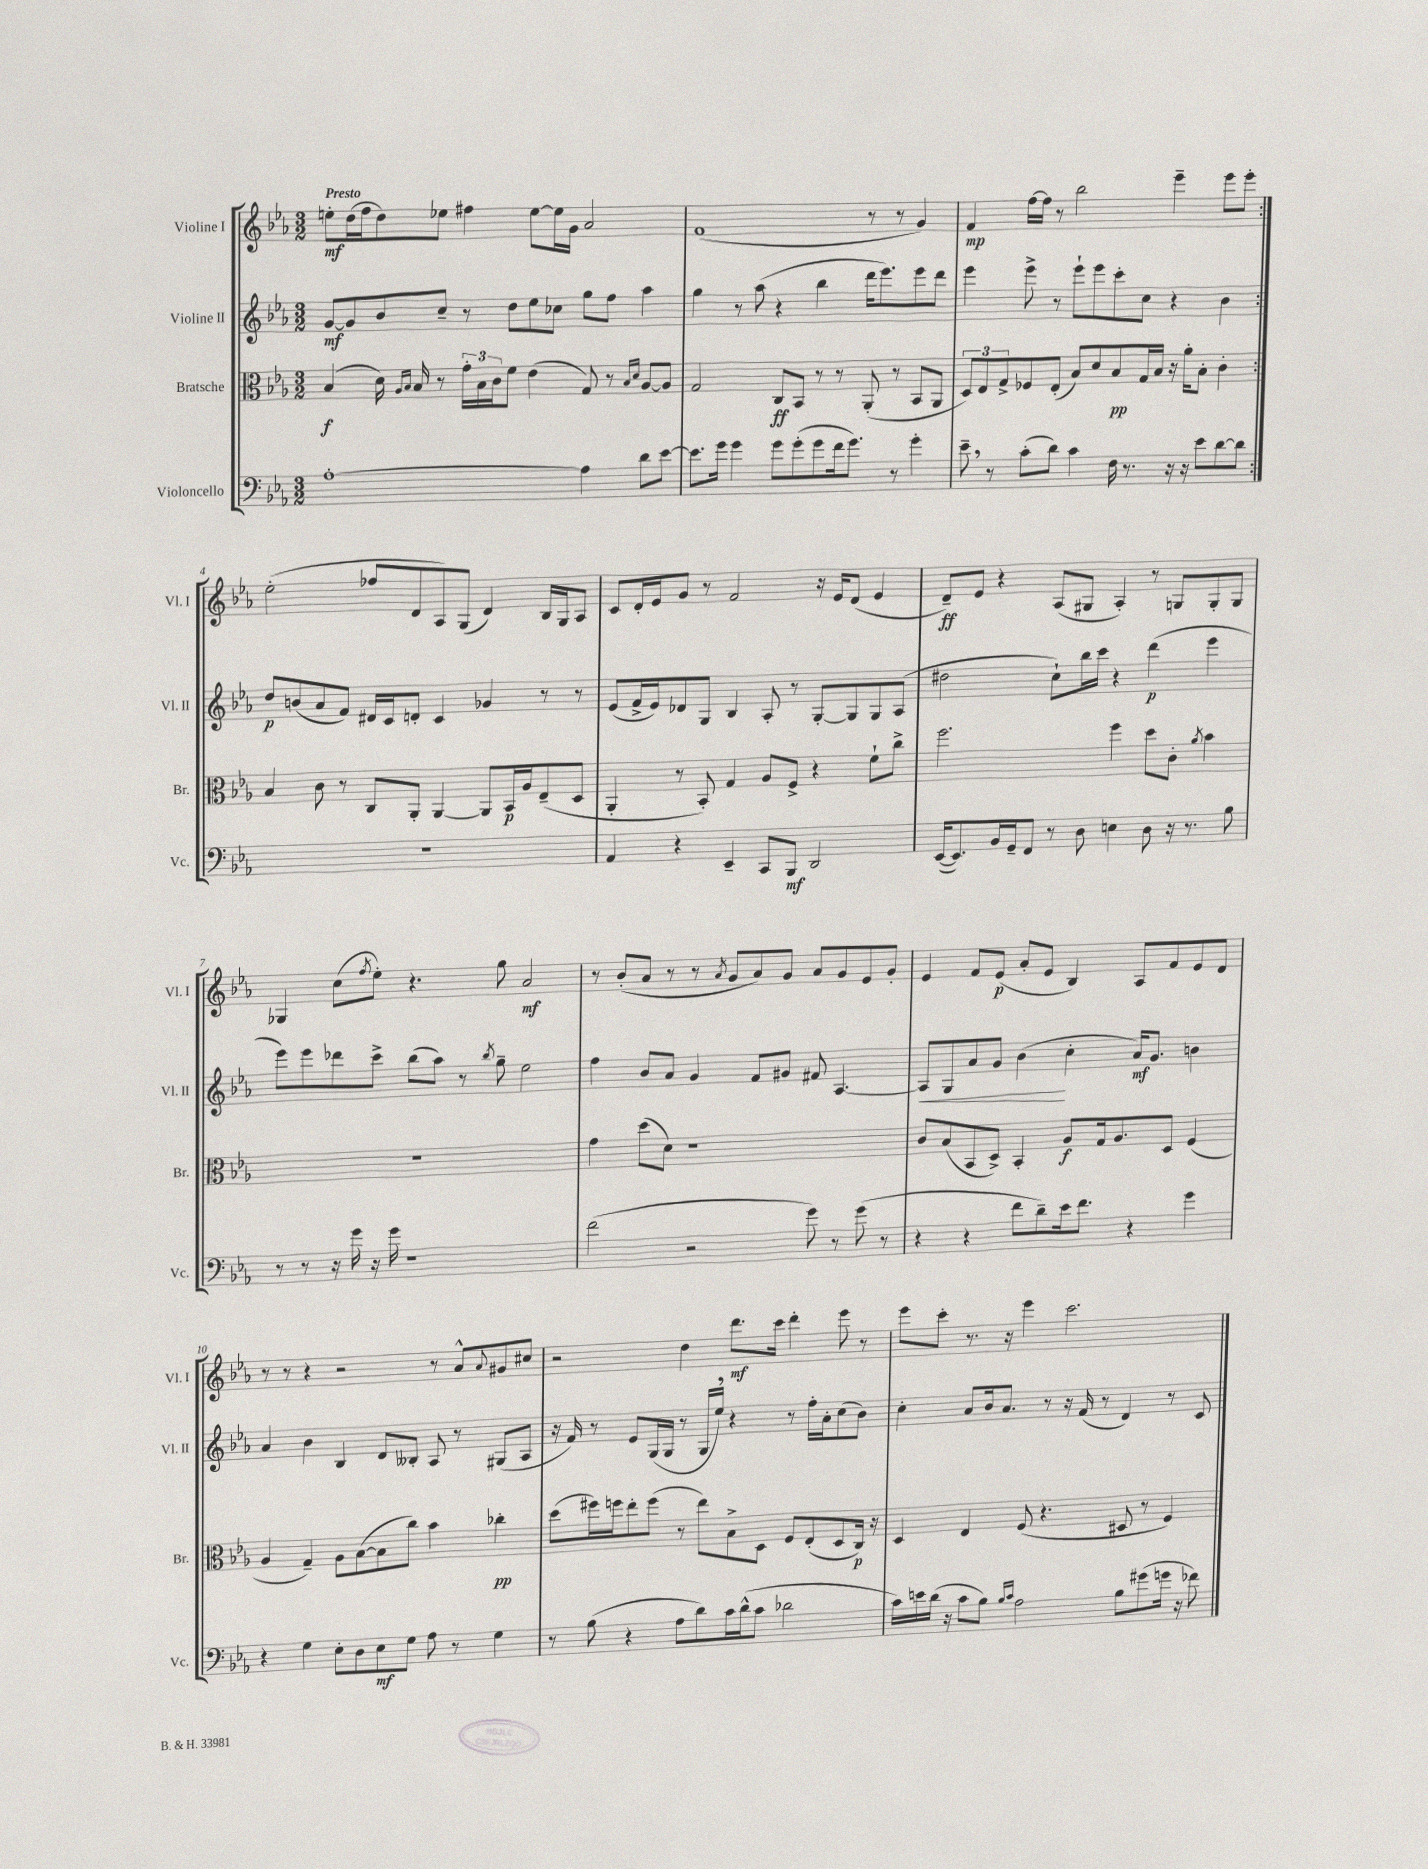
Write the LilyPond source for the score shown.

<<
\new StaffGroup <<
\new Staff = "s0" \with { instrumentName = "Violine I" shortInstrumentName = "Vl. I" } {
    \clef treble \key ees \major \numericTimeSignature \time 3/2 \tempo "Presto"
    \repeat volta 2 { e''8-.\mf d''16( f''16 d''8) ees''8 fis''4 ees''8~ ees''16 g'16 aes'2 |
    f'1( r8 r8 g'4) |
    f'4\mp f''16~ f''16 r8 bes''2 ees'''4-- ees'''8 ees'''8-. | }
    ees''2-.( fes''8 d'8 aes8) g8( d'4) bes16 g16 aes8 |
    c'8 d'16-. ees'16 g'8 r8 f'2 r16 ees'16 d'8( ees'4 |
    d'8--\ff) ees'8 r4 aes8( gis8 aes4-.) r8 g8 g8-. g8 |
    ges4 c''8( \acciaccatura { f''8 } ees''8-.) r4. g''8 aes'2\mf |
    r8 bes'8-.( aes'8 r8 r8 \acciaccatura { aes'8 } g'8 aes'8) g'8 aes'8 g'8 ees'8 g'8-. |
    ees'4 f'8 ees'8\p( aes'8-. ees'8 bes4) aes8 f'8 ees'8 d'8 |
    r8 r8 r4 r2 r8 aes'8-^ \appoggiatura { aes'8 } gis'8 cis''8 |
    r2 d''4 d'''8.\mf c'''16 d'''4-. ees'''8 r8 |
    ees'''8 c'''8-. r8. r16 ees'''4 c'''2. \bar "|." |
}
\new Staff = "s1" \with { instrumentName = "Violine II" shortInstrumentName = "Vl. II" } {
    \clef treble \key ees \major \numericTimeSignature \time 3/2
    \repeat volta 2 { g'8~\mf g'8 bes'8 c''8-- r8 d''8 ees''8 ces''8 g''8 f''8 aes''4 |
    g''4 r8 aes''8( r4 bes''4 d'''16 ees'''8.) ees'''8 d'''8 |
    ees'''4 ees'''8-> r8 ees'''8-! ees'''8 c'''8-. c''8 r4 bes'4 | }
    d''8\p b'8( aes'8 f'8) dis'16 c'16 d'8-. c'4 ges'4 r8 r8 |
    ees'8( f'16-> ees'16) des'8 g8 bes4 aes8-. r8 g8~-. g8 g8 aes8( |
    dis''2 c''8-!) bes''16 c'''16 r4 d'''4\p( ees'''4 |
    ees'''8) ees'''8 des'''8 c'''8-> bes''8( aes''8) r8 \acciaccatura { bes''8 } g''8-- ees''2 |
    f''4 bes'8 aes'8 g'4 f'8 gis'8 fis'8 aes4.~ |
    aes8\< g8 aes'8 g'8 bes'4\!( c''4-. aes'16\mf) g'8. b'4 |
    aes'4 bes'4 bes4 d'8 beses8-. aes8 r8 gis8( aes8 |
    r16 f'16) r8 ees'8 g16( g16 r8 g16 ees''16) \breathe r4 r8 f''16-. aes'16-. c''8( bes'8) |
    c''4-. aes'8 bes'16 aes'8. r8 r16 f'16( r8 d'4) r8 c'8 \bar "|." |
}
\new Staff = "s2" \with { instrumentName = "Bratsche" shortInstrumentName = "Br." } {
    \clef alto \key ees \major \numericTimeSignature \time 3/2
    \repeat volta 2 { bes4\f( d'16) \grace { aes16 bes16 } bes16 r8 \tuplet 3/2 { g'16-. bes16 c'16 } f'8 ees'4( g8) r8 \grace { bes16 d'16 } aes8~ aes8 |
    g2 c8\ff bes,8 r8 r8 aes,8-.( r8 bes,8 aes,8 |
    \tuplet 3/2 { d8) ees8 g8-> } fes8 ees8-.( bes8) d'8 bes8\pp g16 bes16 r16 aes'16-. bes8-. c'4-. | }
    bes4 c'8 r8 c8 aes,8-. aes,4~ aes,8 bes,16\p aes16 ees8--( d8 |
    aes,4-. r8 bes,8-.) g4 aes8 f8-> r4 f'8-! c''8-> |
    f''2. f''4 d''8 c'8-. \acciaccatura { aes'8 } bes'4 |
    R1. |
    g'4 d''8( d'8) r1 |
    c'8 bes8( bes,8 d8->) bes,4-. aes8\f g16 aes8. d8 f4( |
    aes4 g4--) aes8 bes8~( bes8 c''8) bes'4 ces''4-.\pp |
    d''8( fis''16) f''16 ees''8-. f''8( r8 ees''8) bes8-> d8 f8 ees8-.( d8 c16\p) r16 |
    d4 ees4 f8( r4. dis8 r8 f4) \bar "|." |
}
\new Staff = "s3" \with { instrumentName = "Violoncello" shortInstrumentName = "Vc." } {
    \clef bass \key ees \major \numericTimeSignature \time 3/2
    \repeat volta 2 { aes1~-. aes4 d'8 ees'8~ |
    ees'8. g'16 g'4 g'8 g'8-.( g'8 f'16 g'8.) r8 g'4-. |
    ees'8-- \breathe r8 c'8-.( d'8) c'4 f16 r8. r16 r16 ees'8 d'8~ d'8 | }
    R1. |
    aes,4 r4 ees,4-- c,8 bes,,8\mf d,2 |
    ees,16~( ees,8.) bes,16 g,16-- f,8 r8 d8 e4 d8 r16 r8. bes8 |
    r8 r8 r16 g'16 r16 g'16 r1 |
    f'2( r2 g'8) r8 g'8( r8 |
    r4 r4 f'8 d'8--) ees'16 f'8. r4 g'4 |
    r4 g4 ees8-. d8 ees8\mf g8 aes8 r8 g4 |
    r8 bes8( r4 aes8 d'8) c'16 d'16-^( c'8 des'2 |
    c'16) e'16 d'16( r16 c'8 bes8) \grace { bes16 c'16 } aes2 bes8 gis'8( g'16 r16 fes'8) \bar "|." |
}
>>
>>
